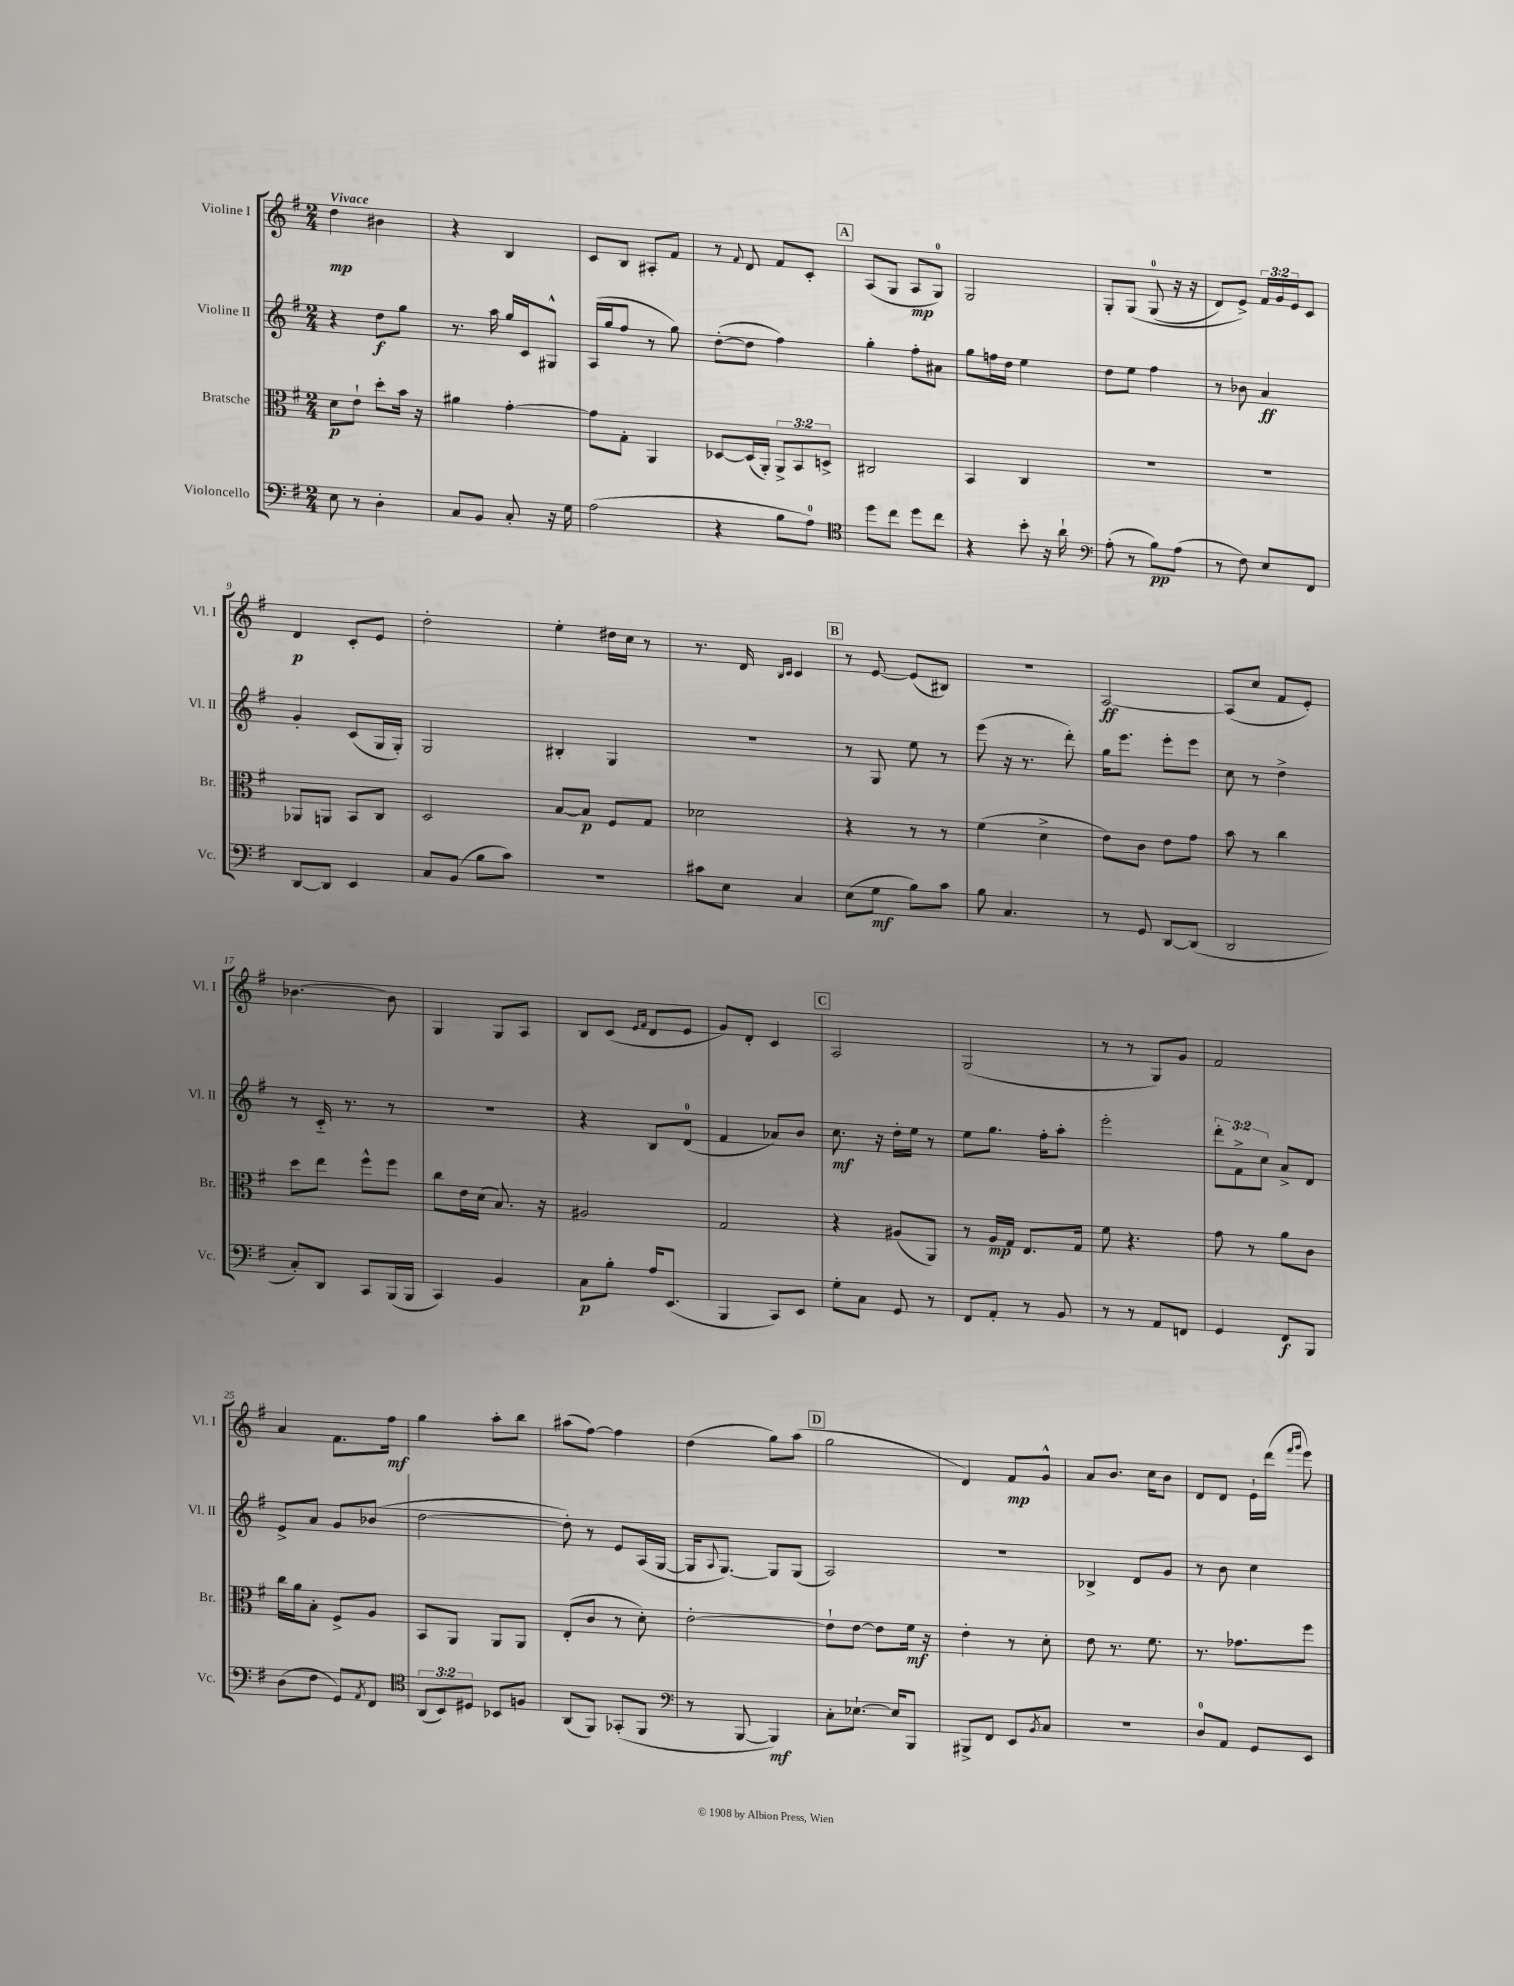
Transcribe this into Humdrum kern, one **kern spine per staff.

**kern	**dynam	**kern	**dynam	**kern	**dynam	**kern	**dynam
*part4	*part4	*part3	*part3	*part2	*part2	*part1	*part1
*staff4	*staff4	*staff3	*staff3	*staff2	*staff2	*staff1	*staff1
*I"Violoncello	*	*I"Bratsche	*	*I"Violine II	*	*I"Violine I	*
*I'Vc.	*	*I'Br.	*	*I'Vl. II	*	*I'Vl. I	*
*clefF4	*	*clefC3	*	*clefG2	*	*clefG2	*
*k[f#]	*	*k[f#]	*	*k[f#]	*	*k[f#]	*
*M2/4	*	*M2/4	*	*M2/4	*	*M2/4	*
=1	=1	=1	=1	=1	=1	=1	=1
!	!	!	!	!	!	!LO:TX:a:B:t=Vivace	!
8E\	.	8d\L	p	4r	.	4dd\	mp
8r	.	8e`\J	.	.	.	.	.
4D'\	.	8dd'\L	.	8dd\L	f	4b#X\	.
.	.	16b\Jk	.	8gg\J	.	.	.
.	.	16r	.	.	.	.	.
=2	=2	=2	=2	=2	=2	=2	=2
8C/L	.	4a#X\	.	8.r	.	4r	.
8BB/J	.	.	.	.	.	.	.
.	.	.	.	16aa\	.	.	.
8C'/	.	[4g'\	.	16gg/LL	.	4B/	.
.	.	.	.	16c/J	.	.	.
16r	.	.	.	8G#X^^/J	.	.	.
16G\	.	.	.	.	.	.	.
=3	=3	=3	=3	=3	=3	=3	=3
(2A\	.	8g\L]	.	(16A/LL	.	8c/L	.
.	.	.	.	16gg/J	.	.	.
.	.	8G'\J	.	8ff#/J	.	8B/J	.
.	.	4AA/	.	8r	.	8A#X'/L	.
.	.	.	.	8gg\)	.	8f#/J	.
=4	=4	=4	=4	=4	=4	=4	=4
4r	.	[8D-X/L	.	([8dd'\L	.	8r	.
.	.	.	.	.	.	8qqf#/	.
.	.	(16D-/L]	.	8dd\J]	.	8d/	.
.	.	16AA'/JJ)	.	.	.	.	.
8B\L	.	12AA^/L	.	4ff#\)	.	8f#/L	.
.	.	12BB/	.	.	.	.	.
8A\J)	.	.	.	.	.	8c'/J	.
.	.	12Dn^/J	.	.	.	.	.
!!LO:REH:place=s1:t=A
=5	=5	=5	=5	=5	=5	=5	=5
*clefC4	*	*	*	*	*	*	*
8dd\L	.	2C#X/	.	4gg'\	.	(8A/L	.
8cc\J	.	.	.	.	.	8G/J	.
8dd\L	.	.	.	8ff#'\L	.	8A/L	mp
8cc\J	.	.	.	8a#X\J	.	8G/J)	.
=6	=6	=6	=6	=6	=6	=6	=6
4r	.	4BB/	.	8gg\L	.	2G/	.
.	.	.	.	16ffn\L	.	.	.
.	.	.	.	16dd\JJ	.	.	.
8b'\	.	4C/	.	4ee\	.	.	.
16r	.	.	.	.	.	.	.
16a`\	.	.	.	.	.	.	.
=7	=7	=7	=7	=7	=7	=7	=7
*clefF4	*	*	*	*	*	*	*
(8A'\	.	2r	.	8dd\L	.	8G'/L	.
8r	.	.	.	8ee\J	.	(8G/J	.
8B\L)	pp	.	.	4ff#\	.	(8G/	.
(8A\J	.	.	.	.	.	16r	.
.	.	.	.	.	.	16r	.
=8	=8	=8	=8	=8	=8	=8	=8
8r	.	2r	.	8r	.	8d/L)	.
8F#\)	.	.	.	8b-X\	.	8e^/J)	.
8E/L	.	.	.	4a/	ff	24f#/LL	.
.	.	.	.	.	.	24g/	.
.	.	.	.	.	.	24e/J	.
8FF#/J	.	.	.	.	.	8c/J	.
!!LO:LB:g=z
=9	=9	=9	=9	=9	=9	=9	=9
[8DD/L	.	8AA-X/L	.	4g'/	.	4d/	p
8DD/J]	.	8AAn/J	.	.	.	.	.
4EE/	.	8BB/L	.	(8c/L	.	8c'/L	.
.	.	8C/J	.	16G/L	.	8e/J	.
.	.	.	.	16G'/JJ)	.	.	.
=10	=10	=10	=10	=10	=10	=10	=10
8C/L	.	2D/	.	2G/	.	2dd'\	.
(8BB/J	.	.	.	.	.	.	.
8B\L	.	.	.	.	.	.	.
8c\J)	.	.	.	.	.	.	.
=11	=11	=11	=11	=11	=11	=11	=11
2r	.	[8B/L	.	4B#X'/	.	4ee'\	.
.	.	8B/J]	p	.	.	.	.
.	.	8F#/L	.	4G/	.	16dd#X\LL	.
.	.	.	.	.	.	16cc\JJ	.
.	.	8G/J	.	.	.	8r	.
=12	=12	=12	=12	=12	=12	=12	=12
8c#X\L	.	2d-X\	.	2r	.	8.r	.
8E\J	.	.	.	.	.	.	.
.	.	.	.	.	.	16d/	.
.	.	.	.	.	.	16qqB/LL	.
.	.	.	.	.	.	16qqc/JJ	.
4C/	.	.	.	.	.	4c/	.
!!LO:REH:place=s1:t=B
=13	=13	=13	=13	=13	=13	=13	=13
(8E\L	.	4r	.	8r	.	8r	.
8G\J	mf	.	.	8G/	.	[8e/	.
8B\L)	.	8r	.	8ee\	.	(8e/L]	.
8c\J	.	8r	.	8r	.	8B#X/J)	.
=14	=14	=14	=14	=14	=14	=14	=14
8B\	.	(4f#\	.	(8eee\	.	2r	.
4.C/	.	.	.	16r	.	.	.
.	.	.	.	8.r	.	.	.
.	.	4d^\	.	.	.	.	.
.	.	.	.	8ddd'\)	.	.	.
=15	=15	=15	=15	=15	=15	=15	=15
8r	.	8e\L)	.	16gg\KL	.	[2A/	ff
.	.	.	.	8.eee\J	.	.	.
8GG/	.	8c\J	.	.	.	.	.
[8DD/L	.	8e\L	.	8eee'\L	.	.	.
(8DD/J]	.	8g\J	.	8eee\J	.	.	.
=16	=16	=16	=16	=16	=16	=16	=16
2DD/	.	8b\	.	8cc\	.	(8A/L]	.
.	.	8r	.	8r	.	8cc/J	.
.	.	4cc\	.	4dd^\	.	8f#/L	.
.	.	.	.	.	.	8e'/J)	.
!!LO:LB:g=z
=17	=17	=17	=17	=17	=17	=17	=17
8C'/L)	.	8dd\L	.	8r	.	[4.b-X\	.
8DD/J	.	8ee\J	.	16c/	.	.	.
.	.	.	.	8.r	.	.	.
8CC/L	.	8ff#^^\L	.	.	.	.	.
(16BBB/L	.	8ff#\J	.	8r	.	8b-\]	.
16BBB/JJ	.	.	.	.	.	.	.
=18	=18	=18	=18	=18	=18	=18	=18
4CC/)	.	8cc\L	.	2r	.	4G/	.
.	.	16e\L	.	.	.	.	.
.	.	(16d\JJ	.	.	.	.	.
4BB/	.	8.B/)	.	.	.	8G/L	.
.	.	.	.	.	.	8A/J	.
.	.	16r	.	.	.	.	.
=19	=19	=19	=19	=19	=19	=19	=19
8C\L	p	2A#X/	.	4r	.	8B/L	.
8B'\J	.	.	.	.	.	(8c/J	.
.	.	.	.	.	.	16qqe/LL	.
.	.	.	.	.	.	16qqf#/JJ	.
16A/KL	.	.	.	8B/L	.	8d/L	.
(8.EE/J	.	.	.	.	.	.	.
.	.	.	.	(8d/J	.	8e/J	.
=20	=20	=20	=20	=20	=20	=20	=20
4BBB/	.	2G/	.	4f#/	.	8g/L)	.
.	.	.	.	.	.	8d'/J	.
8CC/L)	.	.	.	8a-X/L)	.	4c/	.
8EE/J	.	.	.	8b/J	.	.	.
!!LO:REH:place=s1:t=C
=21	=21	=21	=21	=21	=21	=21	=21
8G'\L	.	4r	.	8.cc\	mf	2A/	.
8C\J	.	.	.	.	.	.	.
.	.	.	.	16r	.	.	.
8GG/	.	(8A#X/L	.	16dd'\LL	.	.	.
.	.	.	.	16ee\JJ	.	.	.
8r	.	8AA/J)	.	8r	.	.	.
=22	=22	=22	=22	=22	=22	=22	=22
8FF#/L	.	8r	.	8ee\L	.	(2G/	.
8AA'/J	.	16A/LL	mp	8.gg\J	.	.	.
.	.	16G/JJ	.	.	.	.	.
8r	.	8.E/L	.	.	.	.	.
.	.	.	.	16ff#'\KL	.	.	.
8BB/	.	.	.	8aa'\J	.	.	.
.	.	16G/Jk	.	.	.	.	.
=23	=23	=23	=23	=23	=23	=23	=23
8r	.	8f#\	.	2eee'\	.	8r	.
8r	.	4.r	.	.	.	8r	.
8AA/L	.	.	.	.	.	8G/L)	.
8FFn/J	.	.	.	.	.	8g/J	.
=24	=24	=24	=24	=24	=24	=24	=24
4GG/	.	8g\	.	12ddd'\L	.	2f#/	.
.	.	.	.	12f#^\	.	.	.
.	.	8r	.	.	.	.	.
.	.	.	.	12cc\J	.	.	.
8FF#/L	f	8a\L	.	8a^/L	.	.	.
8BBB/J	.	8c\J	.	8d/J	.	.	.
!!LO:LB:g=z
=25	=25	=25	=25	=25	=25	=25	=25
(8D\L	.	16cc\LL	.	8e^/L	.	4a/	.
.	.	16a\J	.	.	.	.	.
8F#\J	.	8B'\J	.	8a/J	.	.	.
8GG/L)	.	8F#^/L	.	8g/L	.	8.f#\L	.
8qAA/	.	.	.	.	.	.	.
8FF#/J	.	8A/J	.	(8b-X/J	.	.	.
.	.	.	.	.	.	16ff#\Jk	mf
=26	=26	=26	=26	=26	=26	=26	=26
*clefC4	*	*	*	*	*	*	*
(12AA/L	.	8BB/L	.	[2dd\	.	4gg\	.
12BB/)	.	.	.	.	.	.	.
.	.	8AA/J	.	.	.	.	.
12D#X/J	.	.	.	.	.	.	.
8BB-X/L	.	8AA/L	.	.	.	8aa'\L	.
8Fn/J	.	8AA/J	.	.	.	8bb\J	.
=27	=27	=27	=27	=27	=27	=27	=27
(8AA/L	.	(8E'/L	.	8dd'\])	.	(8aa#X\L	.
8FF#/J)	.	8c/J	.	8r	.	[8ff#\J)	.
(8GG-X'/L	.	8r	.	8e/L	.	4ff#\]	.
8FF#/J	.	8d'\)	.	(16A/L	.	.	.
.	.	.	.	[16G/JJ	.	.	.
=28	=28	=28	=28	=28	=28	=28	=28
*clefF4	*	*	*	*	*	*	*
8r	.	[2e'\	.	16G/KL]	.	(4dd\	.
.	.	.	.	8qqA/	.	.	.
.	.	.	.	[8.G/J)	.	.	.
[8BBB/	.	.	.	.	.	.	.
4BBB/])	mf	.	.	8G/L]	.	8gg\L)	.
.	.	.	.	(8G/J	.	(8aa\J	.
!!LO:REH:place=s1:t=D
=29	=29	=29	=29	=29	=29	=29	=29
8C'\L	.	8e`\L]	.	2A/)	.	2gg\	.
[8.E-X`\J	.	[8e\J	.	.	.	.	.
.	.	8e\L]	.	.	.	.	.
16E-/KL]	.	.	.	.	.	.	.
8BBB/J	.	16f#\Jk	mf	.	.	.	.
.	.	16r	.	.	.	.	.
=30	=30	=30	=30	=30	=30	=30	=30
8BBB#X^/L	.	4e'\	.	2r	.	4d/)	.
8FF#/J	.	.	.	.	.	.	.
8EE/L	.	8r	.	.	.	8f#/L	mp
8qBB/	.	.	.	.	.	.	.
8C/J	.	8d'\	.	.	.	8g^^/J	.
=31	=31	=31	=31	=31	=31	=31	=31
2r	.	8e\	.	4B-X^/	.	8a/L	.
.	.	8.r	.	.	.	8.b/J	.
.	.	.	.	8d/L	.	.	.
.	.	8.f#\	.	.	.	16cc\KL	.
.	.	.	.	8g/J	.	8b\J	.
=32	=32	=32	=32	=32	=32	=32	=32
8D/L	.	8.r	.	8r	.	8d/L	.
8AA/J	.	.	.	8b\	.	8d/J	.
.	.	8.g-X\L	.	.	.	.	.
8GG/L	.	.	.	4cc\	.	16e`\LL	.
.	.	.	.	.	.	(16ddd\JJ	.
.	.	.	.	.	.	16qqfff#/LL	.
.	.	.	.	.	.	16qqggg/JJ	.
8EE/J	.	8ff#\J	.	.	.	8eee\)	.
==	==	==	==	==	==	==	==
*-	*-	*-	*-	*-	*-	*-	*-
